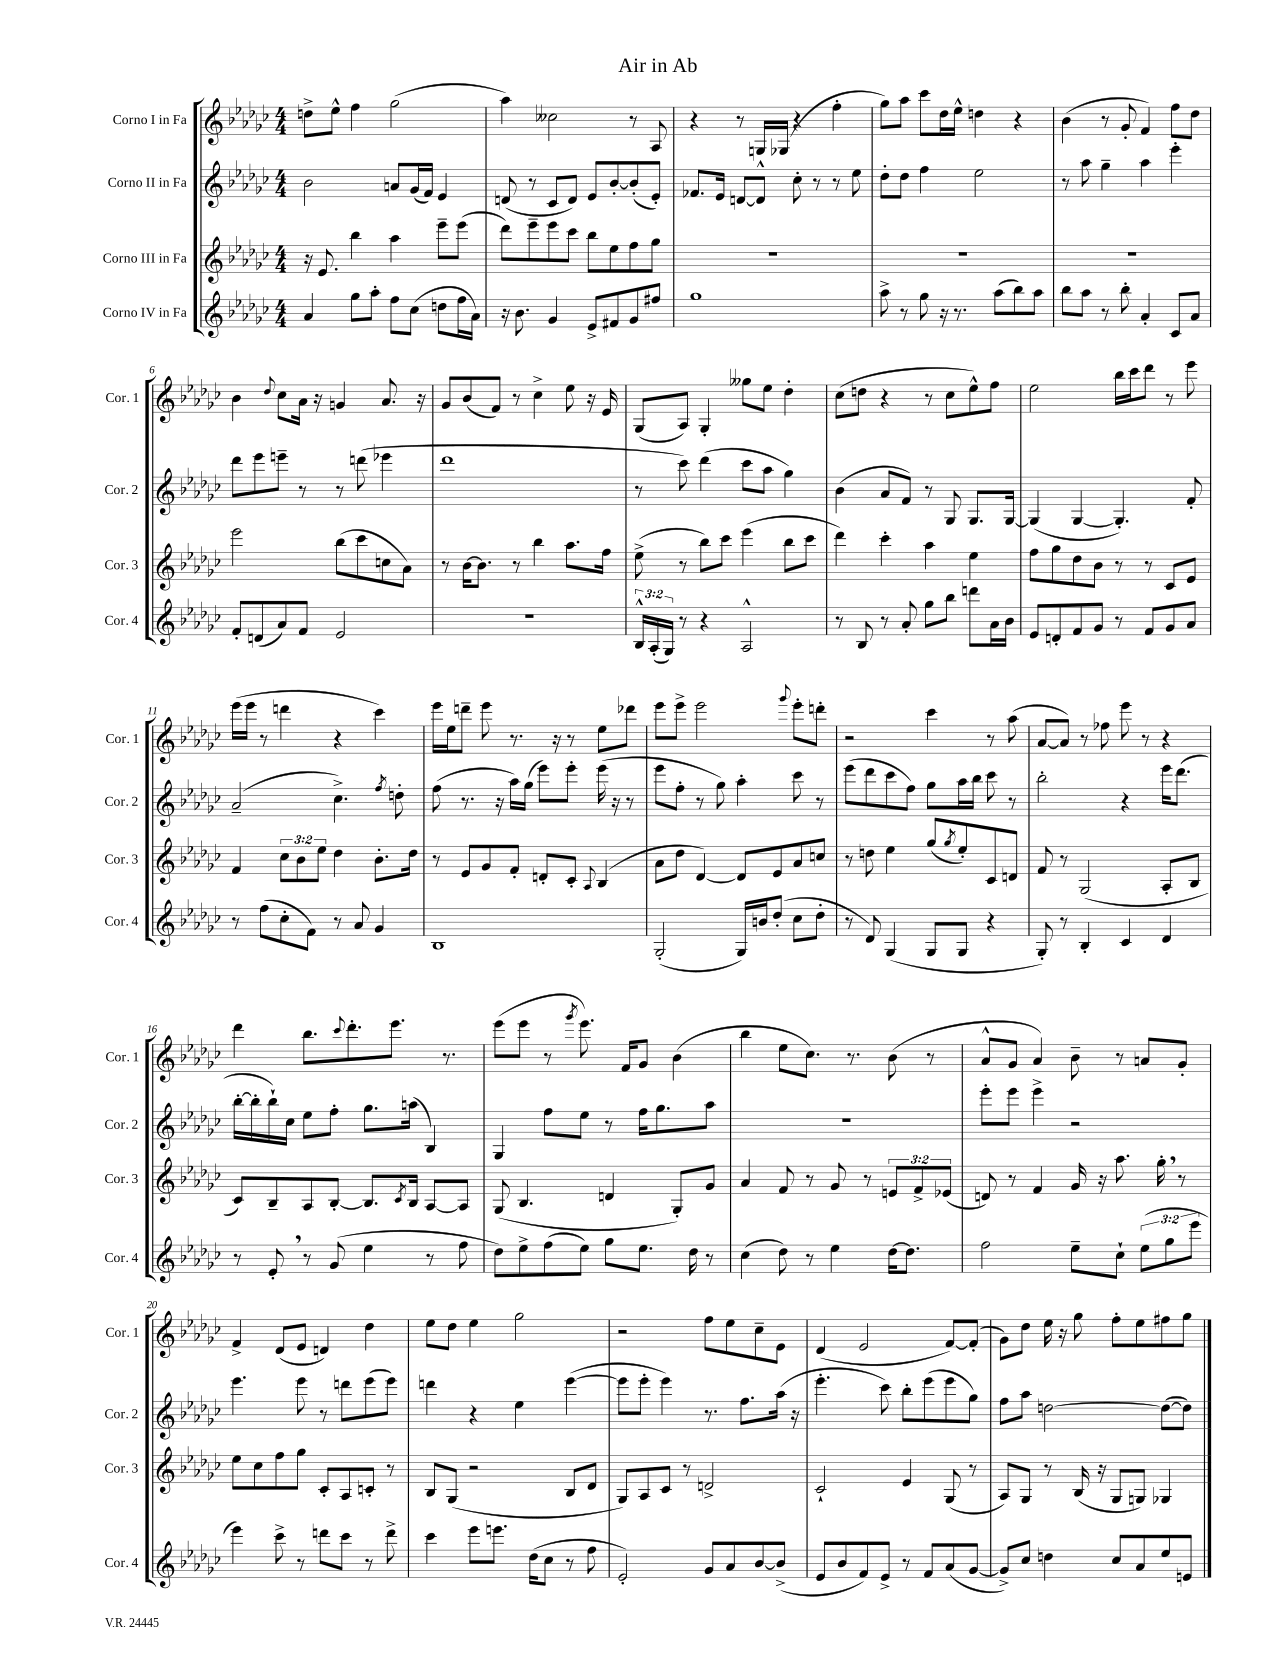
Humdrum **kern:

**kern	**kern	**kern	**kern
*part4	*part3	*part2	*part1
*staff4	*staff3	*staff2	*staff1
*I"Corno IV in Fa	*I"Corno III in Fa	*I"Corno II in Fa	*I"Corno I in Fa
*I'Cor. 4	*I'Cor. 3	*I'Cor. 2	*I'Cor. 1
*clefG2	*clefG2	*clefG2	*clefG2
*k[b-e-a-d-g-c-]	*k[b-e-a-d-g-c-]	*k[b-e-a-d-g-c-]	*k[b-e-a-d-g-c-]
*M4/4	*M4/4	*M4/4	*M4/4
=1	=1	=1	=1
4a-/	16r	2b-\	8ddn^\L
.	8.e-/	.	.
.	.	.	8ee-^^\J
8gg-\L	4bb-\	.	4ff\
8aa-'\J	.	.	.
8ff\L	4aa-\	8an/L	(2gg-\
(8cc-\J	.	(16g-/L	.
.	.	16f/JJ)	.
8ddn\L	8eee-~\L	4e-/	.
16ff\L	(8eee-\J	.	.
16a-\JJ)	.	.	.
=2	=2	=2	=2
16r	8ddd-\L)	(8dn/	4aa-\)
8.b-\	.	.	.
.	8eee-~\	8r	.
4g-/	8eee-\	8c-/L	2cc--X\
.	8ccc-\J	8d/J)	.
8e-^/L	8bb-\L	8e-/L	.
8f#X/	8ee-\	[8b-'/	.
8g-/	8ff\	(8b-'/]	8r
8ff#X/J	8gg-\J	8e-'/J)	8A-/
=3	=3	=3	=3
1gg-	1r	8.f-X/L	4r
.	.	16e-/Jk	.
.	.	[8dn/L	8r
.	.	8d^^/J]	16Gn/LL
.	.	.	(16G-X/JJ
.	.	8cc-'\	4r
.	.	8r	.
.	.	8r	4ff'\
.	.	8ee-\	.
=4	=4	=4	=4
8aa-^\	1r	8dd-'\L	8gg-\L)
8r	.	8dd-\J	8aa-\J
8gg-\	.	4ff\	8ccc-\L
16r	.	.	16dd-\L
8.r	.	.	16ee-^^\JJ
.	.	2ee-\	4ddn\
(8aa-\L	.	.	.
8bb-\)	.	.	4r
8aa-\J	.	.	.
=5	=5	=5	=5
8bb-\L	1r	8r	(4b-\
8aa-\J	.	8aa-\	.
8r	.	4gg-~\	8r
8bb-'\	.	.	8g-'/
4a-'/	.	4aa-\	4f/)
8c-/L	.	4eee-'\	8ff\L
8a-/J	.	.	8dd-\J
!!LO:LB:g=z
=6	=6	=6	=6
8f'/L	2eee-\	8ddd-\L	4b-\
(8dn/	.	8eee-\	.
.	.	.	8qqdd-/
8a-/)	.	8eeen~\J	8cc-\L
8f/J	.	8r	16a-\Jk
.	.	.	16r
2e-/	(8bb-\L	8r	4gn/
.	8ccc-\	(8dddn\	.
.	8ccn\	4eee-X\	8.a-/
.	8a-\J)	.	.
.	.	.	16r
=7	=7	=7	=7
1r	8r	1ddd-	8g-/L
.	[16b-\KL	.	(8b-/
.	8.b-\J]	.	.
.	.	.	8f/J)
.	8r	.	8r
.	4bb-\	.	4cc-^\
.	8.aa-\L	.	8ee-\
.	.	.	16r
.	16ff\Jk	.	16e-/
=8	=8	=8	=8
24B-^^/LL	(8ee-^\	8r	(8G-/L
(24A-'/	.	.	.
24G-/JJ)	.	.	.
8r	8r	8ccc-\)	8A-/J)
4r	8bb-\L)	(4ddd-\	4G-'/
.	8ccc-\J	.	.
2A-^^/	(4eee-\	8ccc-\L	8gg--X\L
.	.	8aa-\J	8ee-\J
.	8bb-\L	4gg-\)	4dd-'\
.	8ccc-\J	.	.
=9	=9	=9	=9
8r	4ddd-\)	(4b-\	(8cc-\L
8B-/	.	.	8ddn\J
8r	4ccc-'\	8a-/L	4r
8a-'/	.	8f/J)	.
8gg-\L	4aa-\	8r	8r
8bb-\J	.	8G-/	8cc-\L
8dddn\L	4ee-\	8.G-/L	8ee-^^\)
16a-\L	.	.	8ff\J
16b-\JJ	.	[16G-/Jk	.
=10	=10	=10	=10
8e-/L	8ff\L	(4G-/]	2ee-\
8dn'/	8gg-\	.	.
8f/	8dd-\	[4G-/	.
8g-/J	8b-\J	.	.
8r	8r	4.G-'/])	16bb-\LL
.	.	.	16ccc-\J
8f/L	8r	.	8ddd-\J
8g-/	8c-/L	.	8r
8a-/J	8e-/J	8f'/	8eee-\
!!LO:LB:g=z
=11	=11	=11	=11
8r	4f/	(2a-~/	(16eee-\LL
.	.	.	16eee-\JJ
(8ff\L	.	.	8r
8cc-'\	12cc-\L	.	4dddn\
.	12b-\	.	.
8f\J)	.	.	.
.	12ee-\J	.	.
8r	4dd-\	4.cc-^\)	4r
8a-/	.	.	.
4g-/	8.b-'\L	.	4ccc-\)
.	.	8qff/	.
.	.	8ddn'\	.
.	16dd-\Jk	.	.
=12	=12	=12	=12
1B-	8r	(8ff\	16eee-\LL
.	.	.	16ee-\J
.	8e-/L	8.r	8dddn~\J
.	8g-/	.	8eee-\
.	.	16r	.
.	8f'/J	16aa-\LL)	8.r
.	.	(16gg-\JJ	.
.	8dn'/L	8eee-\L)	.
.	.	.	16r
.	8c-'/J	8eee-'\J	8r
.	8qqA-/	.	.
.	(4B-/	(16eee-\	8ee-\L
.	.	16r	.
.	.	8r	8ddd-X\J
=13	=13	=13	=13
(2G-'/	8a-\L	8eee-\L	8eee-\L
.	8dd-\J	8ff'\J	8eee-^\J
.	[4d-/)	8r	2eee-\
.	.	8gg-\)	.
16G-/LL)	8d-/L]	4aa-'\	.
16bn/J	.	.	.
(8dd-'/J	8e-/	.	.
.	.	.	8qqggg-/
8cc-\L	8a-/	8ccc-\	8eee-'\L
8dd-'\J	8ccn/J	8r	8dddn'\J
=14	=14	=14	=14
8r	8r	(8eee-\L	2r
8d-/)	8ddn\	8ddd-\	.
(4G-/	4ee-\	8ccc-\	.
.	.	8ff\J)	.
8G-/L	(8gg-/L	8gg-\L	4ccc-\
.	8qgg-/	.	.
8G-/J	8ee-'/)	16aa-\L	.
.	.	16bb-\JJ	.
4r	8c-/	8ccc-\	8r
.	8dn/J	8r	(8aa-\
=15	=15	=15	=15
8G-'/)	8f/	2bb-'\	[8a-/L
8r	8r	.	8a-/J])
4B-'/	(2G-/	.	8r
.	.	.	8ff-X\
4c-/	.	4r	8eee-\
.	.	.	8r
4d-/	8A-'/L	16eee-\KL	4r
.	.	(8.ddd-\J	.
.	8B-/J	.	.
!!LO:LB:g=z
=16	=16	=16	=16
8r	8c-/L)	[16bb-'\LL	4ddd-\
.	.	16bb-'\]	.
8e-',/	8B-~/	16bb-`\)	.
.	.	16cc-\JJ	.
8r	8A-/	8ee-\L	8.bb-\L
(8g-/	[8B-'/J	8ff'\J	.
.	.	.	8qqccc-/
.	.	.	8.ddd-'\
4ee-\	8.B-/L]	8.gg-\L	.
.	.	.	8.eee-\J
.	8qc-/	.	.
.	16B-/Jk	(16aan\Jk	.
8r	[8A-/L	4B-/)	.
.	.	.	8.r
8ff\	8A-/J]	.	.
=17	=17	=17	=17
8dd-\L)	(8G-/	4G-/	(8eee-\L
8ee-^\	4.B-/	.	8eee-\J
(8ff\	.	8ff\L	8r
.	.	.	8qggg-/
8ee-\J)	.	8ee-\J	8.eee-\)
8gg-\L	4dn/	8r	.
.	.	.	16f/KL
8.ee-\J	.	16ff\KL	8g-/J
.	.	8.gg-\	.
.	8G-'/L)	.	(4b-\
16dd-\	.	.	.
8r	8g-/J	8aa-\J	.
=18	=18	=18	=18
(4cc-\	4a-/	1r	4bb-\
8dd-\)	8f/	.	8ee-\L
8r	8r	.	8.cc-\J)
4ee-\	8g-/	.	.
.	.	.	8.r
.	8r	.	.
[16dd-\KL	12en/L	.	(8b-\
8.dd-\J]	.	.	.
.	12f^/	.	.
.	.	.	8r
.	(12e-X/J	.	.
=19	=19	=19	=19
2ff\	8dn/)	8eee-'\L	8a-^^/L
.	8r	8eee-\J	8g-/J
.	4f/	4eee-^\	4a-/)
8ee-~\L	16g-/	2r	8b-~\
.	16r	.	.
8cc-`\J	8.aa-\	.	8r
(12ee-\L	.	.	8an/L
.	16gg-',\	.	.
12gg-\	.	.	.
.	8r	.	8g-'/J
12eee-\J	.	.	.
!!LO:LB:g=z
=20	=20	=20	=20
4eee-\)	8ee-\L	4.eee-\	4f^/
.	8cc-\	.	.
8ccc-^\	8ff\	.	(8d-/L
8r	8gg-\J	8eee-\	8e-/J
8dddn\L	8c-'/L	8r	4dn/)
8ccc-\J	8A-/	8dddn\L	.
8r	8cn'/J	(8eee-\	4dd-\
8ddd^\	8r	8eee-\J)	.
=21	=21	=21	=21
4ccc-\	8B-/L	4dddn\	8ee-\L
.	(8G-/J	.	8dd-\J
8eee-\L	2r	4r	4ee-\
8.eeen\J	.	.	.
.	.	4ee-\	2gg-\
(16dd-\KL	.	.	.
8cc-\J	.	.	.
8r	8B-/L	([4eee-\	.
8ff\	8d-/J	.	.
=22	=22	=22	=22
2e-'/)	8G-/L)	8eee-\L]	2r
.	8A-/	8eee-'\J	.
.	8c-/J	4eee-\)	.
.	8r	.	.
8g-/L	2dn^/	8.r	8ff\L
8a-/	.	.	8ee-\
.	.	8.ff\L	.
[8b-/	.	.	8cc-~\
(8b-^/J]	.	(16aa-\Jk	8e-\J
.	.	16r	.
=23	=23	=23	=23
8e-/L	2c-`/	4.eee-'\	(4d-/
8b-/	.	.	.
8f/)	.	.	2e-/
8e-^/J	.	8ccc-\)	.
8r	4e-/	8bb-'\L	.
8f/L	.	(8eee-\	.
(8a-/	(8G-/	8eee-\	[8f/L)
[8g-/J	8r	8gg-\J)	(8f'/J]
=24	=24	=24	=24
8g-^/L])	8A-/L)	8ff\L	8g-\L)
8cc-/J	8G-/J	8aa-\J	8dd-\J
4ddn\	8r	[2ddn\	16ee-\
.	.	.	16r
.	(16B-/	.	8gg-\
.	16r	.	.
8cc-/L	8G-/L	.	8ff'\L
8a-/	8Gn/J)	.	8ee-\
8ee-/	4G-X/	(8dd\L_	8ff#X\
8en/J	.	8dd\J])	8gg-\J
==	==	==	==
*-	*-	*-	*-
